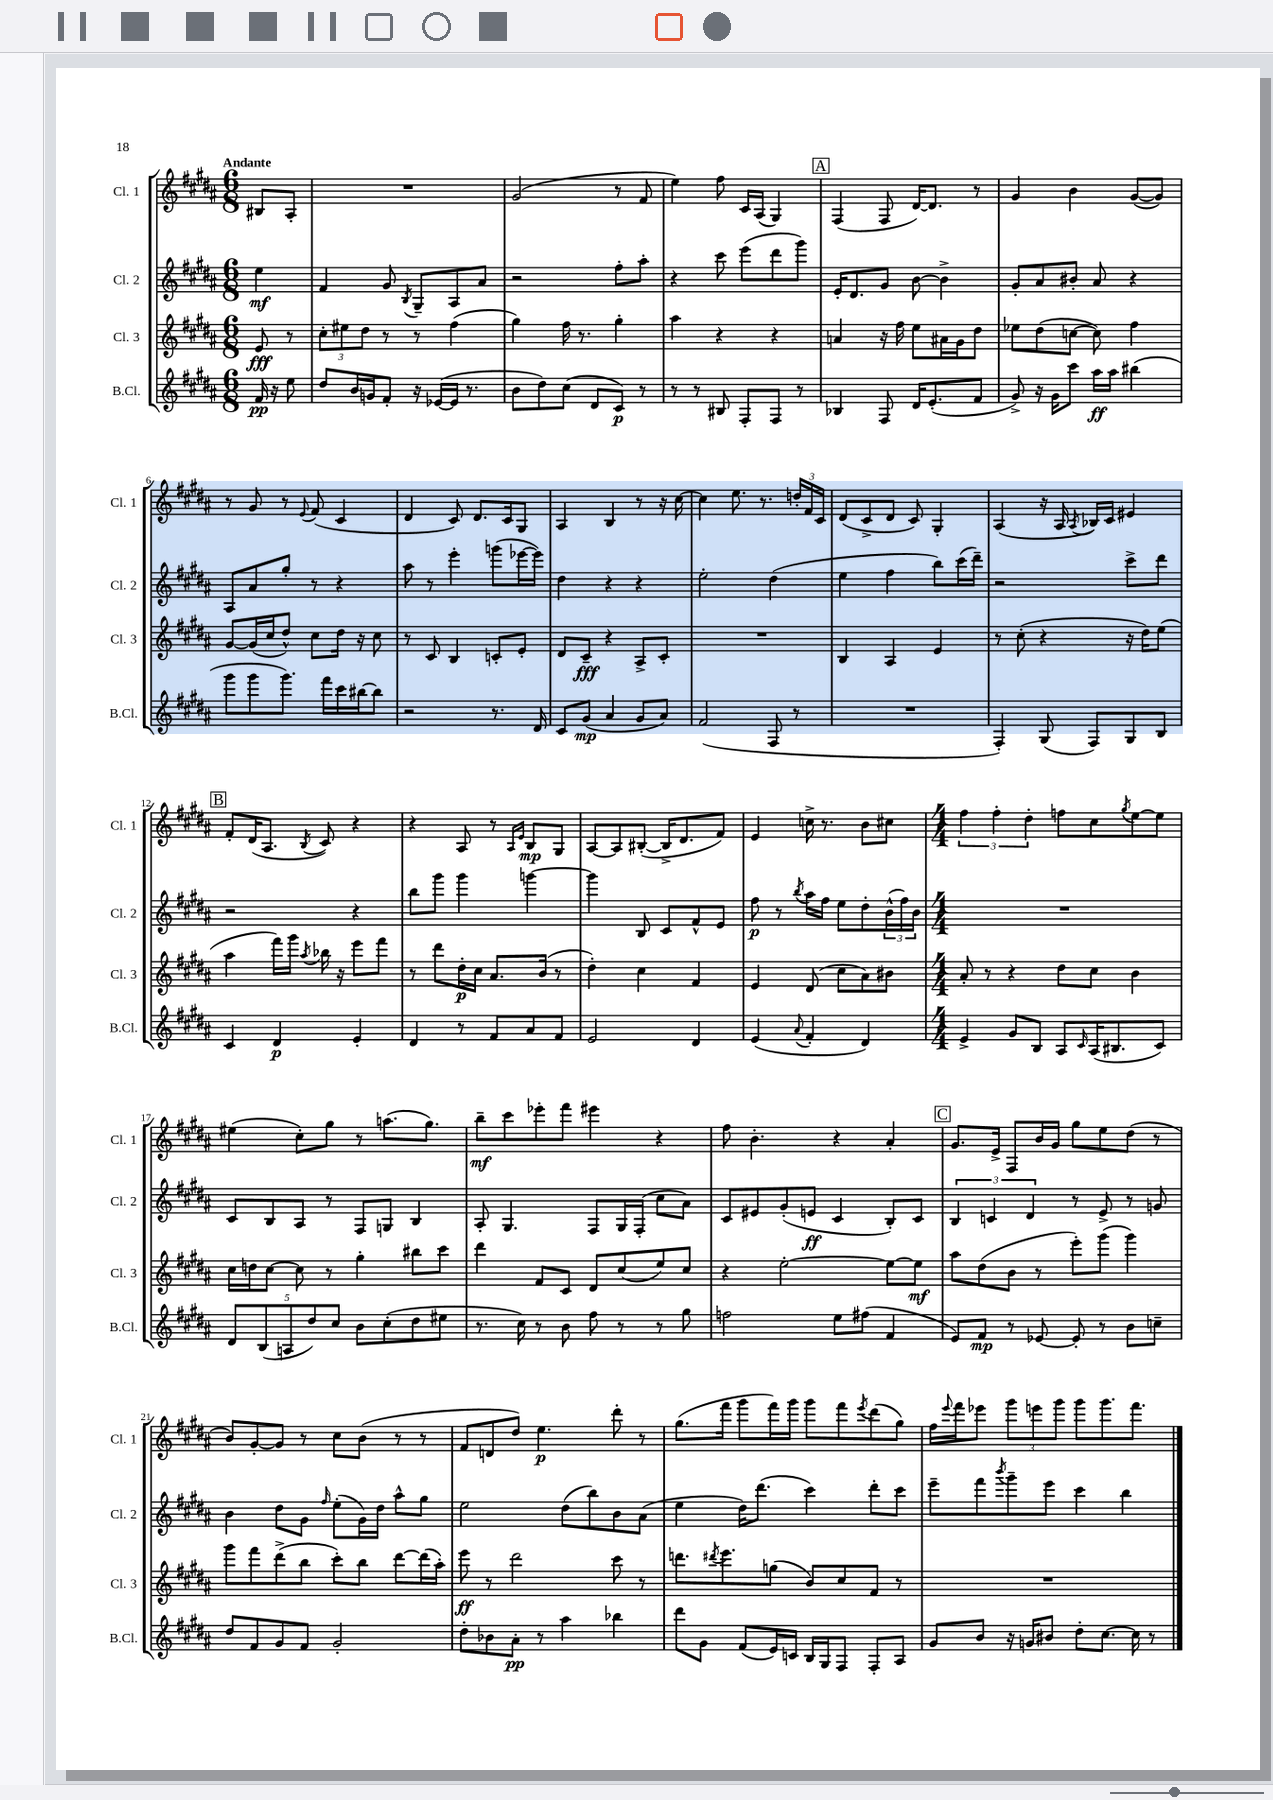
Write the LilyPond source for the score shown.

<<
\new StaffGroup <<
\new Staff = "s0" \with { instrumentName = "Cl. 1" shortInstrumentName = "Cl. 1" } {
    \clef treble \key b \major \numericTimeSignature \time 6/8 \partial 4 \tempo "Andante"
    bis8 ais8-. |
    R2. |
    gis'2( r8 fis'8 |
    e''4) fis''8 cis'16 ais16( gis4) |
    \mark \markup { \box "A" } fis4( fis8 dis'16~) dis'8. r8 |
    gis'4 b'4 gis'8~( gis'8) |
    r8 gis'8 r8 \appoggiatura { e'8 } fis'8( cis'4 |
    dis'4 cis'8) dis'8. cis'16 gis8 |
    ais4 b4 r8 r16 cis''16~ |
    cis''4 e''8. r8. \tuplet 3/2 { d''16-. fis'16 cis'16 } |
    dis'8( cis'8-> dis'8 cis'8) gis4-. |
    ais4( r16 ais16 \acciaccatura { ais8 } bes16) cis'16 eis'4 |
    \mark \markup { \box "B" } fis'8-. dis'16( ais8. \acciaccatura { b8 } cis'8) r4 |
    r4 ais8 r8 \grace { ais16 e'16 } b8\mp gis8 |
    ais8~ ais8 bis8~-.( bis16-> dis'8. fis'8) |
    e'4 c''16-> r8. b'8 cis''8 |
    \numericTimeSignature \time 4/4 \tuplet 3/2 { fis''4 fis''4-. dis''4-. } f''8 cis''8 \acciaccatura { gis''8 } e''8~ e''8 |
    eis''4( cis''8-.) gis''8 r8 a''8.( gis''8.) |
    b''8--\mf cis'''8 ees'''8-. fis'''8 eis'''4 r4 |
    fis''8 b'4.-. r4 ais'4-. |
    \mark \markup { \box "C" } gis'8. e'16-> fis8 b'16 gis'16 gis''8 e''8 dis''8( r8 |
    b'8) gis'8~-. gis'8 r8 cis''8 b'8( r8 r8 |
    fis'8 d'8 dis''8) e''4.\p dis'''8-. r8 |
    gis''8.( fis'''16 gis'''8 fis'''16) gis'''16 gis'''8 fis'''8 \acciaccatura { e'''8 } dis'''8( gis''8) |
    fis''16 \appoggiatura { e'''8 } fis'''16 ees'''8 \tuplet 3/2 { gis'''8 e'''8 gis'''8 } gis'''8 gis'''8. fis'''8. \bar "|." |
}
\new Staff = "s1" \with { instrumentName = "Cl. 2" shortInstrumentName = "Cl. 2" } {
    \clef treble \key b \major \numericTimeSignature \time 6/8 \partial 4
    e''4\mf |
    fis'4 gis'8 \acciaccatura { b8 } gis8-- ais8 ais'8 |
    r2 fis''8-. ais''8-. |
    r4 cis'''8 e'''8( dis'''8 gis'''8) |
    \mark \markup { \box "A" } e'16-. dis'8. gis'8 b'8~ b'4-> |
    gis'8-. ais'8 bis'8-. ais'8 r4 |
    ais8 ais'8 gis''8-. r8 r4 |
    ais''8 r8 e'''4-. g'''8( ees'''16~ ees'''16) |
    dis''4 r4 r4 |
    e''2-. dis''4( |
    e''4 fis''4 b''8) cis'''16( dis'''16--) |
    r2 cis'''8-> dis'''8 |
    \mark \markup { \box "B" } r2 r4 |
    b''8 gis'''8 gis'''4 g'''4~ |
    g'''4 b8 cis'8 fis'8-^ e'8 |
    fis''8\p r8 \acciaccatura { b''8 } ais''16 fis''16 e''8 dis''8-. \tuplet 3/2 { b'16-^( fis''16) b'16 } |
    \numericTimeSignature \time 4/4 R1 |
    cis'8 b8 ais8 r8 fis8 g8 b4 |
    ais8-. gis4. fis8 gis16 fis16-.( cis''8 ais'8) |
    cis'8 eis'8 gis'8-.( e'8\ff cis'4 b8-.) cis'8 |
    \mark \markup { \box "C" } \tuplet 3/2 { b4 c'4 dis'4 } r8 e'8-> r8 g'8 |
    b'4 dis''8 gis'8 \grace { fis''16 } e''8-.( gis'16) dis''16 ais''8-^ gis''8 |
    e''2 dis''8( b''8) b'8 ais'8( |
    e''4 dis''16) dis'''8.( cis'''4) dis'''8-. cis'''8 |
    e'''8-- fis'''8 \acciaccatura { b'''8 } gis'''8-- e'''8 cis'''4 b''4 \bar "|." |
}
\new Staff = "s2" \with { instrumentName = "Cl. 3" shortInstrumentName = "Cl. 3" } {
    \clef treble \key b \major \numericTimeSignature \time 6/8 \partial 4
    e'8\fff r8 |
    \tuplet 3/2 { cis''8-. eis''8 dis''8 } r8 r8 fis''4( |
    gis''4) fis''16 r8. gis''4-. |
    ais''4 r4 r4 |
    \mark \markup { \box "A" } a'4 r16 fis''16 e''8 ais'16 gis'16 dis''8 |
    ees''8 dis''8( c''8~ c''8) fis''4 |
    gis'8~ gis'16( cis''16 dis''8-^) cis''8 dis''16 r16 cis''8 |
    r8 cis'8 b4 c'8-. e'8-. |
    dis'8 cis'8--\fff r4 ais8-> cis'8-. |
    R2. |
    b4 ais4 e'4 |
    r8 cis''8-.( r4 r16 dis''16) e''8( |
    \mark \markup { \box "B" } ais''4 fis'''16) gis'''16 \acciaccatura { ais''8 } bes''16 r16 e'''8 fis'''8 |
    r8 dis'''8 dis''16-.\p cis''16 ais'8. b'16( r8 |
    dis''4-.) cis''4 fis'4 |
    e'4 dis'8( cis''8 ais'8) bis'8 |
    \numericTimeSignature \time 4/4 ais'8-. r8 r4 dis''8 cis''8 b'4 |
    cis''16 d''16 cis''8~ cis''8 r8 gis''4-. bis''8 cis'''8 |
    dis'''4 fis'8 cis'8 dis'8 cis''8( e''8) cis''8 |
    r4 e''2~-. e''8~ e''8\mf |
    \mark \markup { \box "C" } ais''8 dis''8( b'8 r8 e'''8-.) gis'''8( gis'''4) |
    gis'''8 fis'''8 dis'''8->( b''8 cis'''8-.) b''8 dis'''8~ dis'''16( ais''16-.) |
    e'''8\ff r8 dis'''2 cis'''8 r8 |
    d'''8. \acciaccatura { dis'''8 } e'''8. g''8( b'8) cis''8 fis'8 r8 |
    R1 \bar "|." |
}
\new Staff = "s3" \with { instrumentName = "B.Cl." shortInstrumentName = "B.Cl." } {
    \clef treble \key b \major \numericTimeSignature \time 6/8 \partial 4
    fis'16\pp r16 e''8 |
    dis''8 b'16 g'16 fis'8-. r16 ees'16~( ees'16 r8. |
    b'8 dis''8) cis''8( dis'8 cis'8\p) r8 |
    r8 r8 bis8 fis8-. fis8 r8 |
    \mark \markup { \box "A" } bes4 fis8 dis'16 e'8.-.( fis'8 |
    gis'8->) r16 gis'16 cis'''8 ais''16\ff ais''16 bis''4( |
    gis'''8 gis'''8 gis'''8.) fis'''16 cis'''16 bis''16~ bis''8 |
    r2 r8. dis'16 |
    cis'8 gis'8\mp( ais'4 gis'8 ais'8) |
    fis'2( fis8 r8 |
    R2. |
    fis4-.) gis8( fis8) gis8 b8 |
    \mark \markup { \box "B" } cis'4 dis'4\p e'4-. |
    dis'4 r8 fis'8 ais'8 fis'8 |
    e'2 dis'4 |
    e'4( \appoggiatura { ais'8 } fis'4-. dis'4) |
    \numericTimeSignature \time 4/4 e'4-> gis'8 b8 ais8 \grace { cis'16 } ais16( bis8. cis'8) |
    \tuplet 5/4 { dis'8 b8( a8 dis''8) cis''8 } b'8 cis''8-.( dis''8 eis''8 |
    r8. cis''16) r8 b'8 fis''8 r8 r8 gis''8 |
    f''2 e''8 fis''8( fis'4 |
    \mark \markup { \box "C" } e'8) fis'8\mp r8 ees'8~ ees'8-. r8 b'8 c''8-- |
    dis''8 fis'8 gis'8 fis'8 gis'2-. |
    dis''8-. bes'8 ais'8-.\pp r8 ais''4 bes''4 |
    dis'''8 gis'8 fis'8( e'16) c'16 b16 gis16 fis8 fis8-. ais8 |
    gis'8 b'8 r16 g'16 bis'8 dis''8-. cis''8.~ cis''16 r8 \bar "|." |
}
>>
>>
